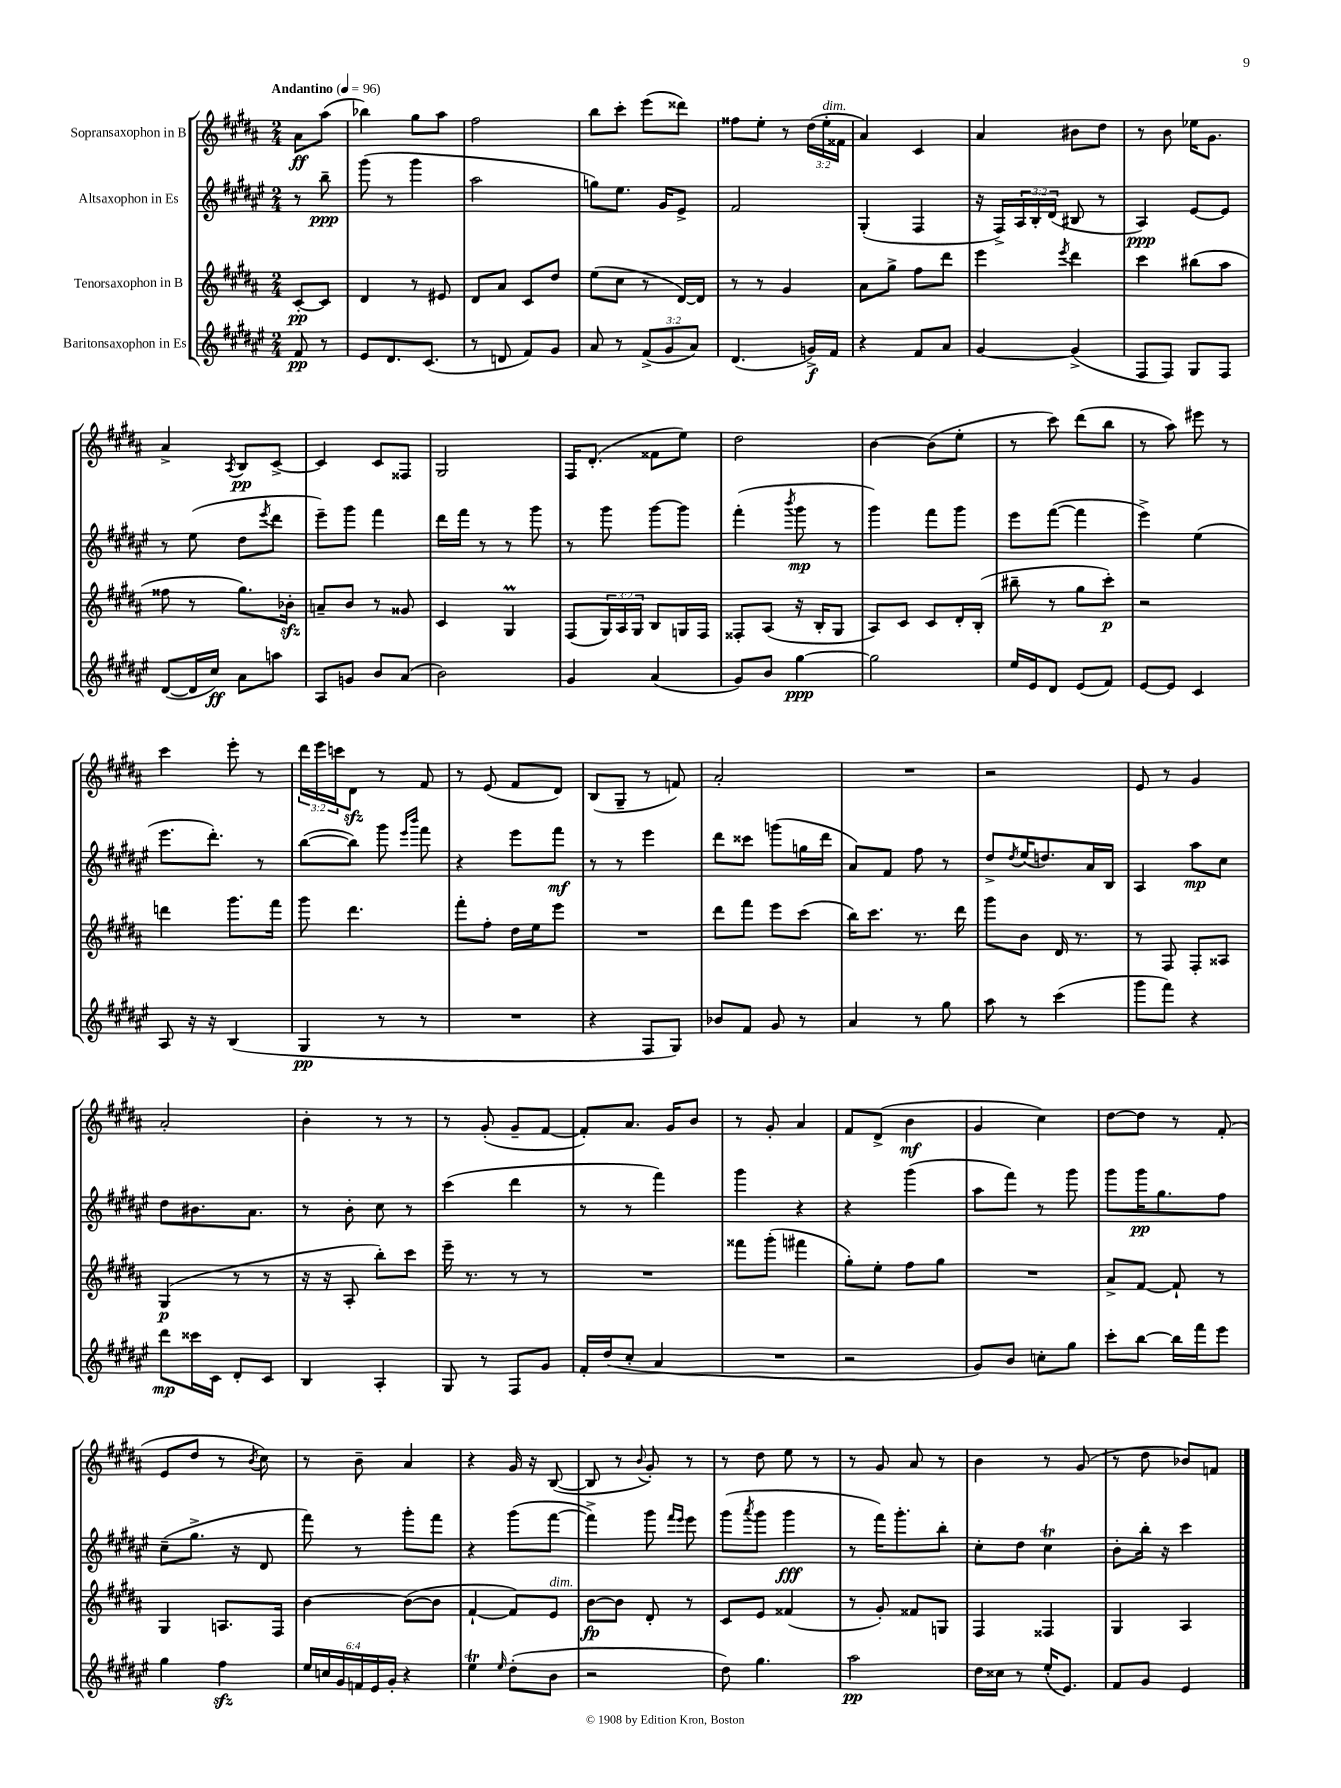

**kern	**kern	**kern	**kern
*staff4	*staff3	*staff2	*staff1
*clefG2	*clefG2	*clefG2	*clefG2
*k[f#c#g#d#a#e#]	*k[f#c#g#d#a#]	*k[f#c#g#d#a#e#]	*k[f#c#g#d#a#]
*M2/4	*M2/4	*M2/4	*M2/4
*MM96	*MM96	*MM96	*MM96
8f#	[8c#'	8r	8a#
8r	8c#]	8bb~	(8aa#
=	=	=	=
8e#	4d#	(8ggg#	4bb-)
8.d#	.	8r	.
.	8r	4ggg#	8gg#
(8.c#	.	.	.
.	8e#	.	8aa#
=	=	=	=
8r	8d#	2aa#	2ff#
8d	8a#	.	.
8f#)	8c#	.	.
8g#	8dd#	.	.
=	=	=	=
8a#	(8ee	8gg)	8bb
8r	8cc#	8.ee#	8ccc#'
(12f#^	8r	.	(8eee
.	.	16g#	.
12g#	.	.	.
.	[16d#)	8e#^	8ddd##)
12a#)	.	.	.
.	16d#]	.	.
=	=	=	=
(4.d#	8r	2f#	8ff##
.	8r	.	8ee'
.	4g#	.	8r
16g^)	.	.	(24dd#
.	.	.	24ee'
16f#	.	.	.
.	.	.	24f##
=	=	=	=
4r	8a#	(4G#'	4a#)
.	8gg#^	.	.
8f#	8ff#	4F#	4c#
8a#	8ddd#	.	.
=	=	=	=
[4g#	4eee	16r	4a#
.	.	16F#^)	.
.	.	24A#	.
.	.	24B'	.
.	.	(24d#	.
.	8qeee	.	.
(4g#^]	4ddd#	8B#	8b#
.	.	8r	8dd#
=	=	=	=
8F#	4ccc#	4A#)	8r
8F#)	.	.	8b
8G#	(8bb#	[8e#	16ee-
.	.	.	8.g#
8F#	8aa#	8e#]	.
=	=	=	=
([8d#	8ff##	8r	4a#^
16d#]	8r	(8ee#	.
16cc#)	.	.	.
.	.	.	8qA#
8a#	8.gg#)	8dd#	8B
.	.	8qeee#	.
8aa	.	8ddd#	[8c#^
.	16b-'	.	.
=	=	=	=
8A#	8a~	8eee#~)	4c#]
8g	8b	8ggg#	.
8b	8r	4fff#	8c#
(8a#	8g##	.	8F##
=	=	=	=
2b)	4c#	16ddd#	2G#
.	.	16fff#	.
.	.	8r	.
.	4G#	8r	.
.	.	8ggg#	.
=	=	=	=
4g#	(8F#	8r	16F#
.	.	.	(8.d#'
.	24G#)	8ggg#	.
.	24A#	.	.
.	24G#	.	.
(4a#	8B	[8ggg#	8f##
.	16G	8ggg#]	8ee)
.	16F#	.	.
=	=	=	=
8g#)	8F##'	(4fff#'	2dd#
8b	(8A#	.	.
.	.	8qbbb	.
[4gg#	16r	8ggg#	.
.	16B'	.	.
.	8G#	8r	.
=	=	=	=
2gg#]	8A#)	4ggg#)	[4b
.	8c#	.	.
.	8c#	8fff#	(8b]
.	16d#'	8ggg#	8ee'
.	(16B'	.	.
=	=	=	=
16ee#	8bb#~	8eee#	8r
16e#	.	.	.
8d#	8r	([8fff#	8ccc#)
(8e#	8gg#	4fff#]	(8ddd#
8f#)	8ccc#')	.	8bb
=	=	=	=
[8e#	2r	4eee#^)	8r
8e#]	.	.	8aa#)
4c#	.	(4ee#	8eee#
.	.	.	8r
=	=	=	=
8A#	4ddd	8.eee#	4ccc#
16r	.	.	.
16r	.	8.ddd#')	.
(4B	8.ggg#	.	8eee'
.	.	8r	8r
.	16fff#	.	.
=	=	=	=
4G#	8ggg#	([8bb	24ddd#
.	.	.	24eee
.	.	.	24ccc
.	4.ddd#	8bb])	8d#
8r	.	8ggg#	8r
.	.	16qqeee#	.
.	.	16qqbbb	.
8r	.	8fff#	8f#
=	=	=	=
2r	8fff#'	4r	8r
.	8ff#'	.	(8e
.	16dd#	8eee#	8f#
.	16ee	.	.
.	8eee	8fff#	8d#)
=	=	=	=
4r	2r	8r	(8B
.	.	8r	8G#~
8F#	.	4eee#	8r
8G#)	.	.	8f)
=	=	=	=
8b-	8ddd#	8ddd#	2a#'
8f#	8fff#	8ccc##	.
8g#	8eee	(8ggg	.
8r	(8ccc#	16gg	.
.	.	16ddd#	.
=	=	=	=
4a#	16bb)	8a#)	2r
.	8.ccc#	.	.
.	.	8f#	.
8r	8.r	8ff#	.
8gg#	.	8r	.
.	16ddd#	.	.
=	=	=	=
8aa#	8ggg#	8dd#^	2r
.	.	8qdd#	.
8r	8b	(16ee#	.
.	.	8.dd)	.
(4ccc#	16d#	.	.
.	8.r	.	.
.	.	16a#	.
.	.	16B	.
=	=	=	=
8ggg#	8r	4A#	8e
8fff#)	8F#	.	8r
4r	8F#'	8aa#	4g#
.	8A##	8cc#	.
=	=	=	=
8ddd#	(4G#	8dd#	2a#'
16ccc##	.	8.b#	.
16c#	.	.	.
8d#'	8r	.	.
.	.	8.a#	.
8c#	8r	.	.
=	=	=	=
4B	16r	8r	4b'
.	16r	.	.
.	8A#'	8b'	.
4A#'	8bb')	8cc#	8r
.	8ccc#	8r	8r
=	=	=	=
8G#	16eee~	(4ccc#	8r
.	8.r	.	.
8r	.	.	(8g#'
8F#	8r	4ddd#	8g#~
8g#	8r	.	[8f#
=	=	=	=
16f#'	2r	8r	8f#'])
(16dd#	.	.	.
8cc#'	.	8r	8.a#
4a#	.	4fff#)	.
.	.	.	16g#
.	.	.	8b
=	=	=	=
2r	8fff##	4ggg#	8r
.	(8ggg#'	.	8g#'
.	4fff#	4r	4a#
=	=	=	=
2r	8gg#')	4r	8f#
.	8ee'	.	(8d#^
.	8ff#	(4ggg#	4b
.	8gg#	.	.
=	=	=	=
8g#)	2r	8aa#	4g#
8b	.	8fff#)	.
8cc'	.	8r	4cc#)
8gg#	.	8ggg#	.
=	=	=	=
8ccc#'	8a#^	8ggg#	[8dd#
[8bb	[8f#	16ggg#	8dd#]
.	.	8.gg#	.
16bb]	8f#`]	.	8r
16fff#	.	.	.
8eee#	8r	8ff#	(8f#'
=	=	=	=
4gg#	4G#	(8cc#~	8e
.	.	8.gg#^	8dd#
4ff#	8.A	.	8r
.	.	16r	.
.	.	.	8qb
.	.	8d#	8cc#)
.	16F#	.	.
=	=	=	=
24ee#	[4b	8fff#)	8r
24cc	.	.	.
24g#	.	.	.
24f	.	8r	8b~
24e#	.	.	.
24g#'	.	.	.
4r	(8b_	8ggg#'	4a#
.	8b]	8fff#	.
=	=	=	=
4ee#	[4f#`	4r	4r
16qqee#	.	.	.
(8dd#'	8f#])	(8ggg#	16g#
.	.	.	16r
8b	8e	[8fff#	([8B
=	=	=	=
2r	[8b	4fff#^])	8B]
.	8b]	.	8r
.	.	.	8qqb
.	8d#'	8ggg#	8g#')
.	.	16qqfff#	.
.	.	16qqeee#	.
.	8r	8eee#	8r
=	=	=	=
8dd#)	8c#	(8ggg#	8r
.	.	8qaaa#	.
4.gg#	8e	8ggg#	8dd#
.	(4f##	4ggg#	8ee
.	.	.	8r
=	=	=	=
2aa#	8r	8r	8r
.	8g#')	16fff#)	8g#
.	.	8.ggg#'	.
.	8f##	.	8a#
.	8G	8bb'	8r
=	=	=	=
16dd#	4F#	8cc#'	4b
16cc##	.	.	.
8r	.	8dd#	.
(16ee#'	4F##	4cc#	8r
8.e#)	.	.	.
.	.	.	(8g#
=	=	=	=
8f#	4G#	8b'	8r
8g#	.	16bb'	8dd#
.	.	16r	.
4e#	4A#	4ccc#	8b-)
.	.	.	8f
==	==	==	==
*-	*-	*-	*-
